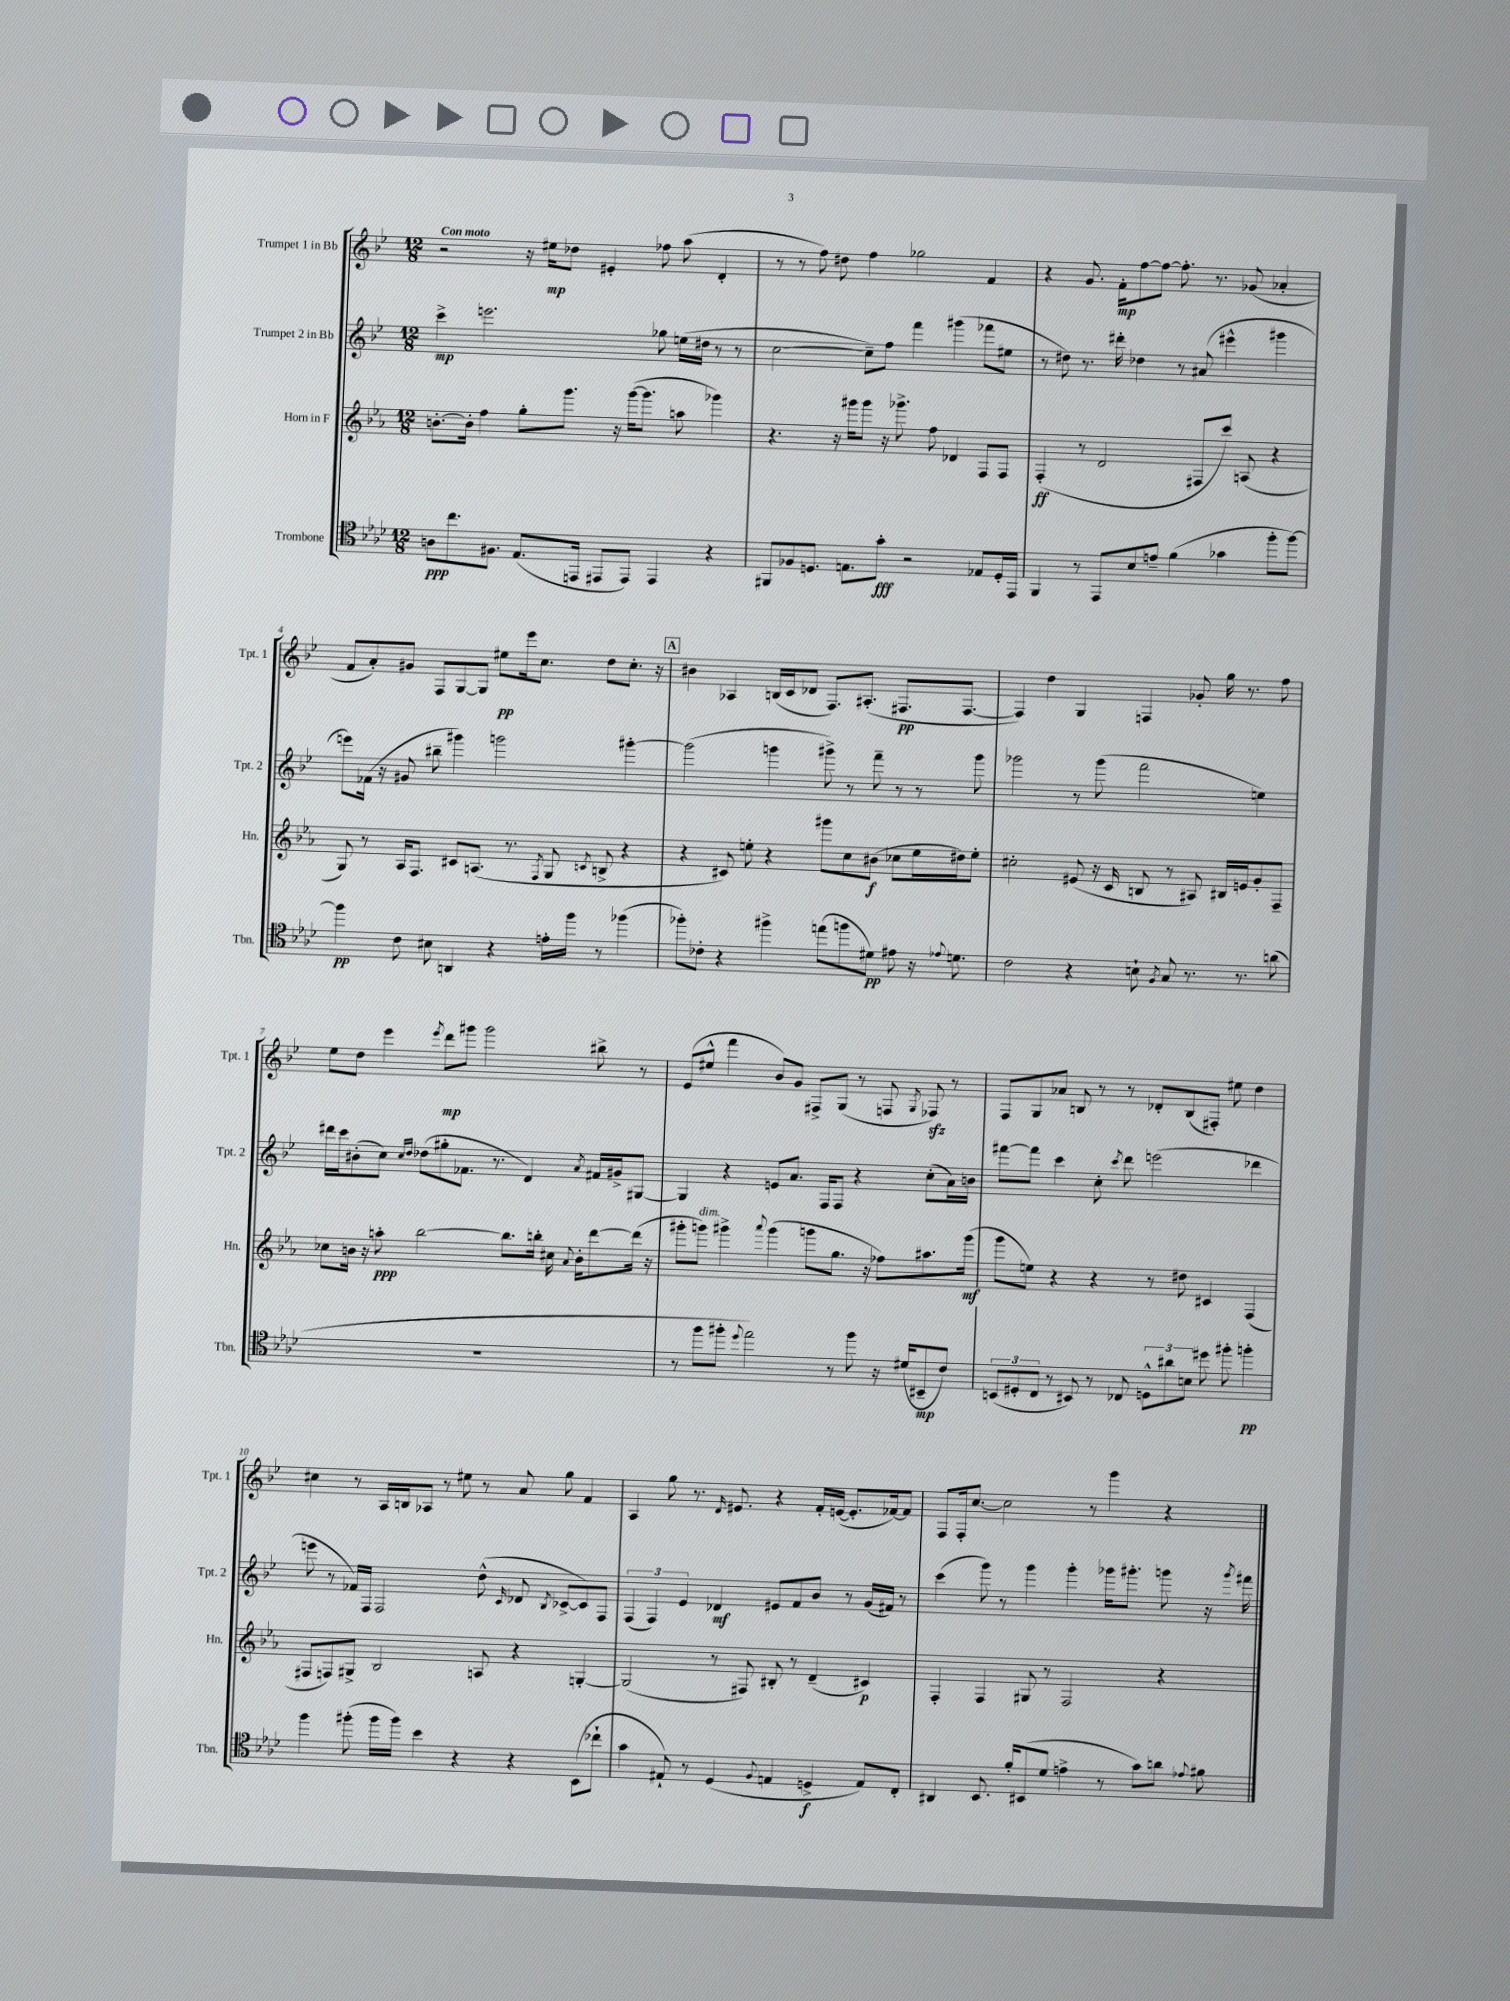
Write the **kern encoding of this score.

**kern	**dynam	**kern	**dynam	**kern	**dynam	**kern	**dynam
*part4	*part4	*part3	*part3	*part2	*part2	*part1	*part1
*staff4	*staff4	*staff3	*staff3	*staff2	*staff2	*staff1	*staff1
*I"Trombone	*	*I"Horn in F	*	*I"Trumpet 2 in Bb	*	*I"Trumpet 1 in Bb	*
*I'Tbn.	*	*I'Hn.	*	*I'Tpt. 2	*	*I'Tpt. 1	*
*clefC4	*	*clefG2	*	*clefG2	*	*clefG2	*
*k[b-e-a-d-]	*	*k[b-e-a-]	*	*k[b-e-]	*	*k[b-e-]	*
*M12/8	*	*M12/8	*	*M12/8	*	*M12/8	*
=1	=1	=1	=1	=1	=1	=1	=1
!	!	!	!	!	!	!LO:TX:a:B:t=Con moto	!
8An\L	ppp	[8.bn'\L	.	4ccc^\	mp	2r	.
8.cc\	.	.	.	.	.	.	.
.	.	16b'\Jk]	.	.	.	.	.
.	.	4ff\	.	2.eeen\	.	.	.
8.F#X\J	.	.	.	.	.	.	.
(8.E-/L	.	8gg'\L	.	.	.	16r	.
.	.	.	.	.	.	16ee#X\KL	mp
.	.	8.ggg\J	.	.	.	8dd-X\J	.
16EEn/Jk	.	.	.	.	.	.	.
8EE#X/L	.	.	.	.	.	4e#X'/	.
.	.	16r	.	.	.	.	.
8EE#/J)	.	([16ggg\KL	.	.	.	.	.
.	.	8.ggg\J]	.	.	.	.	.
4EE#/	.	.	.	8gg-X\	.	8ff-X\	.
.	.	8aan\	.	(16een\LL	.	(8aa\	.
.	.	.	.	16dd#X\JJ	.	.	.
4r	.	4ggg-X\)	.	8r	.	4d'/	.
.	.	.	.	8r	.	.	.
=2	=2	=2	=2	=2	=2	=2	=2
8FF#X/L	.	4.r	.	[2cc\	.	8r	.
8F-X/	.	.	.	.	.	8r	.
8.Dn/J	.	.	.	.	.	8ff\)	.
.	.	16r	.	.	.	8dd#X\	.
8.En\L	.	16ggg#X\KL	.	.	.	.	.
.	.	8ggg#\J	.	8cc~\L])	.	4ff\	.
8g'\J	fff	16r	.	8ff\J	.	.	.
.	.	8.ggg-X^\	.	.	.	.	.
2r	.	.	.	4fff\	.	2gg-X\	.
.	.	8ff\	.	.	.	.	.
.	.	4d-X/	.	(4ggg#X\	.	.	.
8E-X/L	.	8F/L	.	8fff-X\L	.	4f/	.
16D'/L	.	8F/J	.	8ee#X\J	.	.	.
16EE-/JJ	.	.	.	.	.	.	.
=3	=3	=3	=3	=3	=3	=3	=3
4FF/	.	(4F'/	ff	8r	.	4r	.
.	.	.	.	8dd#X\)	.	.	.
8r	.	8r	.	8.r	.	8.g/	.
8EE-/L	.	2d/	.	.	.	.	.
.	.	.	.	16ddd#X'\	.	16f'\KL	mp
8B-/	.	.	.	4dd-X\	.	[8ff\	.
8en~/J	.	.	.	.	.	8ff\J_	.
(4f\	.	.	.	8r	.	8.ff'\]	.
.	.	8F#X/L	.	(8a#X/	.	.	.
.	.	.	.	.	.	8.r	.
4g-X\	.	8ccc/J)	.	4eee#X^^\	.	.	.
.	.	(8An/	.	.	.	(8g-X/	.
8ff'\L	.	4r	.	4ggg#X\	.	4a-X'/	.
[8ff\J)	.	.	.	.	.	.	.
!!LO:LB:g=z
=4	=4	=4	=4	=4	=4	=4	=4
4ff\]	pp	8G/)	.	8eeen\L)	.	8f/L	.
.	.	8r	.	(16f-X\Jk	.	8a'/)	.
.	.	.	.	16r	.	.	.
8c\	.	16A-/KL	.	8g#X/	.	8g#X/J	.
.	.	8.F/J	.	.	.	.	.
8B#X\	.	.	.	8bb#X~\	.	8F/L	.
4AAn/	.	8c#X/L	.	4ggg#X\)	.	[8G/	.
.	.	(8.An/J	.	.	.	8G/J]	.
4r	.	.	.	2gggn\	.	8ee#X\L	pp
.	.	8.r	.	.	.	.	.
.	.	.	.	.	.	16eee-\k	.
.	.	.	.	.	.	8.cc\J	.
.	.	8qF/	.	.	.	.	.
16en'\LL	.	8G/	.	.	.	.	.
16ff\JJ	.	.	.	.	.	.	.
.	.	8qcn/	.	.	.	.	.
8r	.	8Bn^/	.	.	.	8dd\L	.
(4ff-X\	.	4r	.	[4ggg#X'\	.	8.cc'\J	.
.	.	.	.	.	.	16r	.
!!LO:REH:place=s1:t=A
=5	=5	=5	=5	=5	=5	=5	=5
8ff-X'\L)	.	4r	.	(2ggg#\]	.	4b#X\	.
8c-X'\J	.	.	.	.	.	.	.
4r	.	8c#X/)	.	.	.	4A-X/	.
.	.	8een'\	.	.	.	.	.
4ff#X^\	.	4r	.	4gggn\	.	(16Bn/LL	.
.	.	.	.	.	.	16c/J	.
.	.	.	.	.	.	8d-X/J	.
(8een\L	.	8ggg#X\L	.	8ggg#X^\)	.	8.F/L)	.
8ffn\	.	8cc\	.	8r	.	.	.
.	.	.	.	.	.	(8.A#X'/J	.
8d#X\J)	pp	(8b#X\J	f	8fff~\	.	.	.
8e#X\	.	8cc-X\L	.	8r	.	8.F#X/L	pp
16r	.	16ee\L	.	8r	.	.	.
8qqe-X/	.	.	.	.	.	.	.
8.dn\	.	16dd#X\J)	.	.	.	[8.F#/J	.
.	.	8ee'\J	.	8ggg#\	.	.	.
=6	=6	=6	=6	=6	=6	=6	=6
2c\	.	2cc#X'\	.	2ggg-X\	.	4F#/])	.
.	.	.	.	.	.	4dd\	.
4r	.	(8e#X/	.	8r	.	4G/	.
.	.	16r	.	(8ggg-\	.	.	.
.	.	16c/	.	.	.	.	.
8Bn`\	.	8Bn/	.	2fff\	.	4Fn/	.
8qF/	.	.	.	.	.	.	.
8G/	.	8r	.	.	.	.	.
8.r	.	8A#X/)	.	.	.	8g-X'/	.
.	.	16B#X/LL	.	.	.	16gg\	.
8.r	.	16en/J	.	.	.	8.r	.
.	.	8g'/	.	4een\)	.	.	.
(8an\	.	8F~/J	.	.	.	8ff\	.
!!LO:LB:g=z
=7	=7	=7	=7	=7	=7	=7	=7
1.r	.	8cc-X\L	.	16ddd#X\LL	.	8ee-\L	.
.	.	.	.	16ccc\J	.	.	.
.	.	16bn\Jk	.	(8b#X'\	.	8dd\J	.
.	.	16r	.	.	.	.	.
.	.	8aan'\	ppp	8cc\J)	.	4eee-\	.
.	.	.	.	16qqcc/LL	.	.	.
.	.	.	.	16qqdd/JJ	.	.	.
.	.	[2bb-\	.	(8dd-X\L	.	.	.
.	.	.	.	.	.	8qeee-/	.
.	.	.	.	8gg#X'\	.	8ddd\L	mp
.	.	.	.	8.f-X\J	.	8ggg#X\J	.
.	.	.	.	.	.	2ggg#\	.
.	.	.	.	8.r	.	.	.
.	.	8.bb-\L]	.	.	.	.	.
.	.	.	.	4d/)	.	.	.
.	.	16bbn'\Jk	.	.	.	.	.
.	.	16cc#X\	.	.	.	.	.
.	.	8qqa-/	.	.	.	.	.
.	.	16b'\KL	.	.	.	.	.
.	.	.	.	8qa/	.	.	.
.	.	[8ddd\	.	16f#X/LL	.	8bb#X^\	.
.	.	.	.	16g#X^/J	.	.	.
.	.	(16ddd\Jk]	.	[8G#X/J	.	8r	.
.	.	16r	.	.	.	.	.
=8	=8	=8	=8	=8	=8	=8	=8
8r	.	8ggg#X'\L	.	4G#/]	.	(8e-/L	.
!	!	!LO:TX:a:i:t=dim.	!	!	!	!	!
8ff\L	.	8gggn\J)	.	.	.	8ee#X^^/J	.
8ff#X'\J	.	4ggg#X^\	.	4r	.	4fff\	.
8qqdd-/	.	.	.	.	.	.	.
2ee-\)	.	.	.	.	.	.	.
.	.	8qqaaa-/	.	.	.	.	.
.	.	(4ggg#\	.	8en/L	.	8b-/L)	.
.	.	.	.	8.a/J	.	8g/J	.
.	.	8gggn\L	.	.	.	8F#X^/L	.
.	.	.	.	16F/KL	.	.	.
8r	.	8.gg\J	.	8F/J	.	(8G/J	.
8ff#\	.	.	.	4r	.	8r	.
.	.	16r	.	.	.	.	.
16r	.	8ff-X\L)	.	.	.	8Fn/	.
(16d#X/KL	.	.	.	.	.	.	.
.	.	.	.	.	.	8qG/	.
8BB#X~/	mp	8.aa#X\	.	(8cc'\L	.	8F-Xzz/)	.
8c/J)	.	.	.	16a\L)	.	8r	.
.	.	(16ggg\Jk	mf	16bn\JJ	.	.	.
=9	=9	=9	=9	=9	=9	=9	=9
(12BBn/L	.	8ggg\L	.	[8fff#X\L	.	8F/L	.
12D#X'/	.	.	.	.	.	.	.
.	.	8een\J)	.	8fff#\J]	.	8G/	.
12C/J	.	.	.	.	.	.	.
8r	.	4r	.	4ccc\	.	8a-X/J	.
8BB#X/)	.	.	.	.	.	8Bn/	.
8r	.	4r	.	8cc'\	.	8r	.
.	.	.	.	8qccc/	.	.	.
8C-X/	.	.	.	8ddd\	.	8r	.
12Dn^^\L	.	8r	.	(2eeen\	.	8d-X'/L	.
12a#X\	.	.	.	.	.	.	.
.	.	8dd#X\	.	.	.	(8B/	.
12Bn\J	.	.	.	.	.	.	.
8dd#X\	.	4c#X/	.	.	.	8F#X'/J)	.
8ff#X'\	.	.	.	.	.	8ee#X\	.
4ffn'\	pp	(4F/	.	4ddd-X\	.	4dd\	.
!!LO:LB:g=z
=10	=10	=10	=10	=10	=10	=10	=10
4ff\	.	8F#X/L	.	8eeen\	.	4cc#X\	.
.	.	8Fn/)	.	8r	.	.	.
(8ff#X'\	.	8G#X^/J	.	16f-X/LL)	.	8r	.
.	.	.	.	16F/JJ	.	.	.
16ff#\LL	.	2B-/	.	2F/	.	16A/LL	.
16ff#\JJ)	.	.	.	.	.	16Bn/J	.
4b-\	.	.	.	.	.	8A-X/J	.
.	.	.	.	.	.	8r	.
4r	.	.	.	.	.	8ee#X\	.
.	.	8An/	.	(8dd^^\	.	8r	.
.	.	.	.	16qqc/	.	.	.
4r	.	4r	.	8d-X/	.	8a/	.
.	.	.	.	8qB-/	.	.	.
.	.	.	.	[8c-X^/L	.	8gg\	.
(8BB-\L	.	[4Gn'/	.	8c-/])	.	4f/	.
8cc-X`\J	.	.	.	8F/J	.	.	.
=11	=11	=11	=11	=11	=11	=11	=11
4g\	.	(2G/]	.	(6F/	.	4A/	.
.	.	.	.	6F/)	.	.	.
8E#X`/)	.	.	.	.	.	8gg\	.
.	.	.	.	6e-/	.	.	.
8r	.	.	.	.	.	8.r	.
(4D-/	.	8r	.	4d-X/	mf	.	.
.	.	.	.	.	.	16qqd/	.
.	.	.	.	.	.	8.e#X/	.
.	.	8F#X/)	.	.	.	.	.
8qqF/	.	.	.	.	.	.	.
4En/	.	8B#X'/	.	8e#X/L	.	4r	.
.	.	8r	.	8f/	.	.	.
4Dn^/	f	(4d~/	.	8b-/J	.	16f'/LL	.
.	.	.	.	.	.	([16en/JJ	.
.	.	.	.	8r	.	8.e'/L]	.
8E/L)	.	4c#X/)	p	(16g/LL	.	.	.
.	.	.	.	16f#X/JJ)	.	[16f-X/k)	.
8C'/J	.	.	.	8r	.	8f-/J]	.
=12	=12	=12	=12	=12	=12	=12	=12
4AA#X/	.	4F'/	.	(4ccc\	.	8F/L	.
.	.	.	.	.	.	16F'/k	.
.	.	.	.	.	.	[8.cc/J	.
8.BB-/	.	4F/	.	8ggg\)	.	.	.
.	.	.	.	8r	.	2cc\]	.
16f'/KL	.	.	.	.	.	.	.
(8BB#X/	.	8G#X/	.	4ggg\	.	.	.
8d-/J	.	8r	.	.	.	.	.
4en^\	.	2F/	.	4ggg'\	.	.	.
.	.	.	.	.	.	8r	.
8r	.	.	.	16ggg-X\KL	.	4ggg\	.
.	.	.	.	8.ggg#X'\J	.	.	.
8g\L)	.	.	.	.	.	.	.
8an\J	.	4r	.	8gggn\	.	4r	.
8qqe-X/	.	.	.	.	.	.	.
8f#X\	.	.	.	16r	.	.	.
.	.	.	.	8qggg/	.	.	.
.	.	.	.	16fff#X\	.	.	.
==	==	==	==	==	==	==	==
*-	*-	*-	*-	*-	*-	*-	*-
